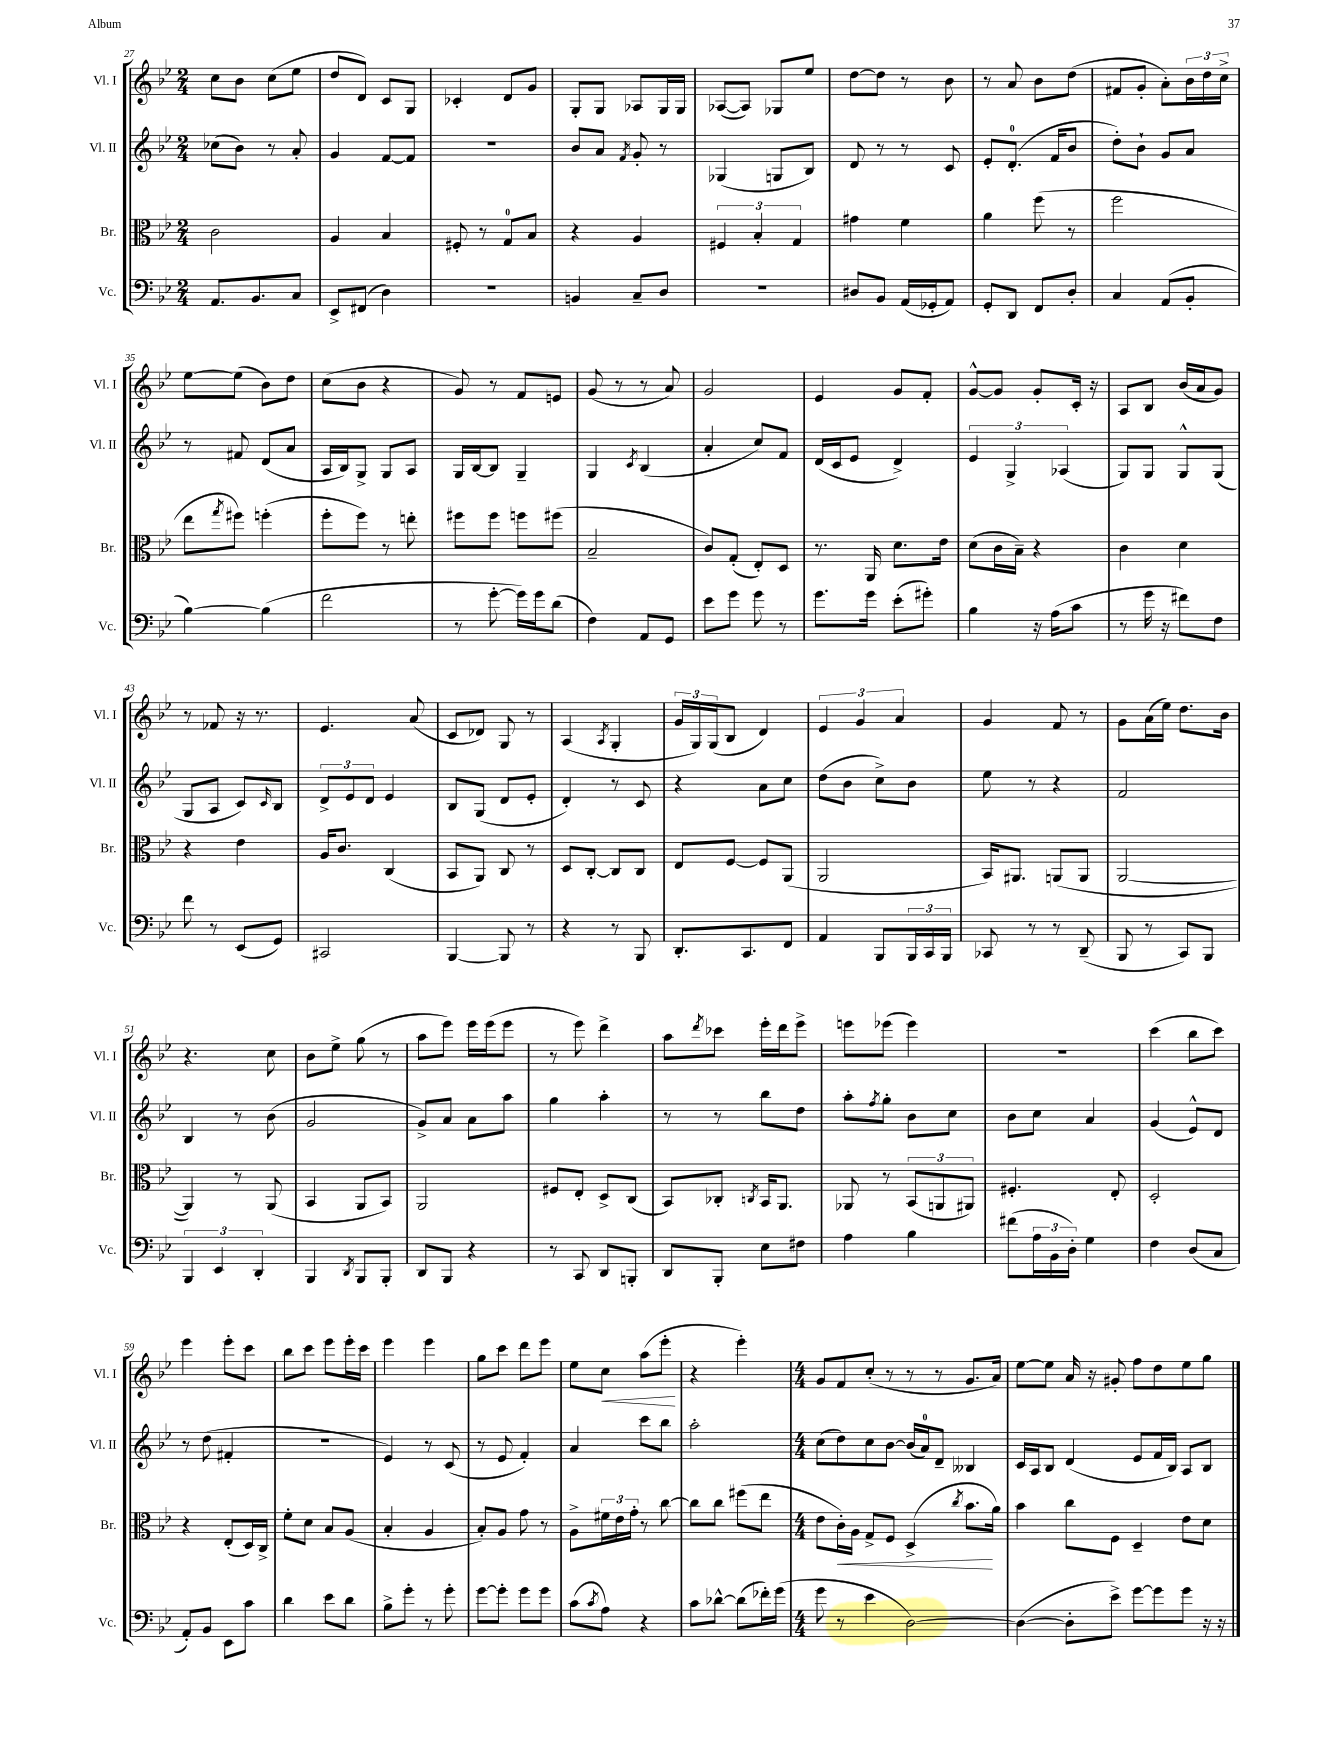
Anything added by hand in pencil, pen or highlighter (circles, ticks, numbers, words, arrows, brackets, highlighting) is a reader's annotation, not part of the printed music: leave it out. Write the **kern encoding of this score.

**kern	**kern	**kern	**kern
*staff4	*staff3	*staff2	*staff1
*clefF4	*clefC3	*clefG2	*clefG2
*k[b-e-]	*k[b-e-]	*k[b-e-]	*k[b-e-]
*M2/4	*M2/4	*M2/4	*M2/4
8.AA/L	2c\	(8cc-\L	8cc\L
.	.	8b-\J)	8b-\J
8.BB-/	.	.	.
.	.	8r	(8cc\L
8C/J	.	8a'/	8ee-\J
=	=	=	=
8EE-^/L	4A/	4g/	8dd/L
(8FF#/J	.	.	8d/J)
4D\)	4B-/	[8f/L	8c/L
.	.	8f/]J	8G/J
=	=	=	=
2r	8F#'/	2r	4c-'/
.	8r	.	.
.	8G/L	.	8d/L
.	8B-/J	.	8g/J
=	=	=	=
4BB/	4r	8b-/L	8G'/L
.	.	8a/J	8G/J
.	.	8qf/	.
8C~/L	4A/	8g'/	8A-/L
8D/J	.	8r	16G/L
.	.	.	16G/JJ
=	=	=	=
2r	6F#/	(4G-/	([8A-/L
.	.	.	8A-/]J)
.	6B-'/	.	.
.	.	8G/L	8G-/L
.	6G/	.	.
.	.	8B-/J)	8ee-/J
=	=	=	=
8D#/L	4g#\	8d/	[8dd\L
8BB-/J	.	8r	8dd\]J
(16AA/LL	4f\	8r	8r
16GG-'/J	.	.	.
8AA/J)	.	8c/	8b-\
=	=	=	=
8GG'/L	4a\	8e-'/L	8r
8DD/J	.	(8.d'/J	8a/
8FF/L	(8ff\	.	8b-\L
.	.	16f/LK	.
8D'/J	8r	8b-/J	(8dd\J
=	=	=	=
4C/	2ff\	8dd'\L)	8f#/L
.	.	8b-`\J	8g'/J
(8AA/L	.	8g/L	8a'\L)
8BB-'/J	.	8a/J	24b-\L
.	.	.	24dd\
.	.	.	24cc^\JJ
=	=	=	=
[4B-\)	8ee-\L	8r	[8ee-\L
.	8qgg/	.	.
.	8ff#\J)	8f#/	(8ee-\]J
(4B-\]	(4ff'\	(8d/L	8b-\L)
.	.	8a/J	8dd\J
=	=	=	=
2f\	8ff'\L	16A/LL	(8cc\L
.	.	16B-/J)	.
.	8ff\J)	8G^/J	8b-\J
.	8r	8G/L	4r
.	8ee'\	8A/J	.
=	=	=	=
8r	8ff#\L	16G/LL	8g/)
.	.	[16B-/J	.
[8g'\	8ff#\J	8B-/]J	8r
16g\]LL)	8ff\L	4G~/	8f/L
16g\J	.	.	.
(8d\J	(8ff#\J	.	8e/J
=	=	=	=
4F\)	2B-~/	4G/	(8g/
.	.	.	8r
.	.	8qc/	.
8AA/L	.	(4B-/	8r
8GG/J	.	.	8a/)
=	=	=	=
8e-\L	8c/L)	4a'/	2g/
8g\J	(8G'/J	.	.
8g\	8E-'/L)	8cc/L)	.
8r	8D/J	8f/J	.
=	=	=	=
8.g\L	8.r	(16d/LL	4e-/
.	.	16c/J	.
.	.	8e-/J	.
16g\Jk	16AA/	.	.
(8e-'\L	8.d\L	4d^/)	8g/L
8g#'\J)	.	.	8f'/J
.	16e-\Jk	.	.
=	=	=	=
4B-\	(8d\L	6e-/	[8g^^/L
.	16c\L	.	8g/]J
.	.	6G^/	.
.	16B-~\JJ)	.	.
16r	4r	.	8g'/L
(16A\LK	.	.	.
.	.	(6A-/	.
8c\J	.	.	16c'/Jk
.	.	.	16r
=	=	=	=
8r	4c\	8G/L)	8A/L
16g\	.	8G/J	8B-/J
16r	.	.	.
8f#\L)	4d\	8G^^/L	(16b-/LL
.	.	.	16a/J
8F\J	.	(8G/J	8g/J)
=	=	=	=
8f\	4r	8G/L	8r
8r	.	8A/J	8f-/
(8EE-/L	4e-\	8c/L)	16r
.	.	.	8.r
.	.	16qqc/	.
8GG/J)	.	8B-/J	.
=	=	=	=
2CC#/	16A/LK	12d^/L	4.e-/
.	8.c/J	.	.
.	.	12e-/	.
.	.	12d/J	.
.	(4C/	4e-/	.
.	.	.	(8a/
=	=	=	=
[4BBB-/	8BB-/L	8B-/L	8c/L
.	8AA/J)	(8G/J	8d-/J)
8BBB-/]	8C/	8d/L	8G/
8r	8r	8e-'/J	8r
=	=	=	=
4r	8D/L	4d'/)	(4A/
.	[8C'/J	.	.
.	.	.	8qA/
8r	8C/]L	8r	4G'/
8BBB-/	8C/J	8c/	.
=	=	=	=
8.DD'/L	8E-/L	4r	24g/LL
.	.	.	24G/)
.	.	.	(24G/J
.	[8F/J	.	8B-/J
8.CC/	.	.	.
.	8F/]L	8a\L	4d/)
8FF/J	(8AA/J	8cc\J	.
=	=	=	=
4AA/	2AA/	(8dd\L	6e-/
.	.	8b-\J	.
.	.	.	6g/
8BBB-/L	.	8cc^\L)	.
.	.	.	6a/
24BBB-/L	.	8b-\J	.
24CC/	.	.	.
24BBB-/JJ	.	.	.
=	=	=	=
8CC-/	16BB-/LK)	8ee-\	4g/
.	8.AA#/J	.	.
8r	.	8r	.
8r	(8AA/L	4r	8f/
(8DD~/	8AA/J	.	8r
=	=	=	=
8BBB-/	[2AA/	2f/	8g\L
8r	.	.	(16a\L
.	.	.	16ee-\JJ)
8CC/L)	.	.	8.dd\L
8BBB-/J	.	.	.
.	.	.	16b-\Jk
=	=	=	=
6BBB-/	4AA/])	4B-/	4.r
6EE-/	.	.	.
.	8r	8r	.
6DD'/	.	.	.
.	(8AA/	(8b-\	8cc\
=	=	=	=
4BBB-/	4BB-/	2g/	8b-\L
.	.	.	8ee-^\J
8qDD/	.	.	.
8BBB-/L	8AA/L	.	(8gg\
8BBB-'/J	8BB-/J)	.	8r
=	=	=	=
8DD/L	2AA/	8g^/L)	8aa\L
8BBB-/J	.	8a/J	8eee-\J)
4r	.	8a\L	16eee-\LL
.	.	.	(16eee-\J
.	.	8aa\J	8eee-\J
=	=	=	=
8r	8F#/L	4gg\	8r
8CC/	8E-'/J	.	8eee-\)
8DD/L	8D^/L	4aa'\	4ddd^\
8BBB'/J	(8C/J	.	.
=	=	=	=
8DD/L	8BB-/L)	8r	8aa\L
.	.	.	8qddd/
8BBB-'/J	8C-'/J	8r	8ccc-\J
.	8qC/	.	.
8E-\L	16BB-/LK	8bb-\L	16eee-'\LL
.	8.AA/J	.	16ddd\J
8F#\J	.	8dd\J	8eee-^\J
=	=	=	=
4A\	8AA-/	8aa'\L	8eee\L
.	.	8qff/	.
.	8r	8gg'\J	(8eee-\J
4B-\	(12BB-/L	8b-\L	4eee-\)
.	12AA/	.	.
.	.	8cc\J	.
.	12AA#/J)	.	.
=	=	=	=
(8f#\L	4.F#'/	8b-\L	2r
24A\L	.	8cc\J	.
24BB-\	.	.	.
24D'\JJ)	.	.	.
4G\	.	4a/	.
.	8E-'/	.	.
=	=	=	=
4F\	2D'/	(4g/	(4ccc\
(8D/L	.	8e-^^/L)	8bb-\L
8C/J	.	8d/J	8ccc\J)
=	=	=	=
8AA'/L)	4r	8r	4eee-\
8BB-/J	.	(8dd\	.
8EE-\L	(8E-'/L	4f#'/	8eee-'\L
8c\J	16D/L)	.	8ccc\J
.	16C^/JJ	.	.
=	=	=	=
4d\	8f'\L	2r	8bb-\L
.	8d\J	.	8ccc\J
8e-\L	8B-/L	.	8eee-\L
8d\J	(8A/J	.	16eee-'\L
.	.	.	16ccc\JJ
=	=	=	=
8B-^\L	4B-'/	4e-/)	4eee-\
8g'\J	.	.	.
8r	4A/	8r	4eee-\
8g'\	.	(8c/	.
=	=	=	=
[8g\L	8B-'/L)	8r	8gg\L
8g'\]J	8A/J	8e-/	8ccc\J
8g\L	8g\	4f'/)	8ddd\L
8g\J	8r	.	8eee-\J
=	=	=	=
(8c\L	8A^\L	4a/	8ee-\L
8qc/	.	.	.
8A\J)	24f#\L	.	8cc\J
.	24e-\	.	.
.	24g'\JJ	.	.
4r	8r	8ccc\L	(8aa\L
.	[8cc\	8bb-\J	8eee-'\J
=	=	=	=
8c\L	8cc\]L	2aa'\	4r
[8d-^^\J	8cc\J	.	.
(8d-\]L	(8ff#\L	.	4eee-'\)
16f-'\L)	8ee-\J	.	.
(16g\JJ	.	.	.
=	=	=	=
*M4/4	*M4/4	*M4/4	*M4/4
8g\	8e-\L	(8cc\L	8g/L
8r	16c'\L)	8dd\)	8f/
.	16A\JJ	.	.
4e-\	8G^/L	8cc\	(8cc'/J
.	8F/J	[8b-\J	8r
[2D\)	(4D^/	(16b-/]LL	8r
.	.	16a/J)	.
.	.	8d~/J	8r
.	8qcc/	.	.
.	8.b-\L	4B--/	8.g/L
.	16a\Jk)	.	16a/Jk)
=	=	=	=
(4D\_	4b-\	16c/LL	[8ee-\L
.	.	16A/J	.
.	.	8B-/J	8ee-\]J
8D'\]L	8cc\L	(4d/	16a/
.	.	.	16r
8e-^\J)	8F\J	.	8g#'/
[8g\L	4D~/	8e-/L	8ff\L
8g\]	.	16f/L	8dd\
.	.	16B-/JJ)	.
8g\J	8e-\L	8A/L	8ee-\
16r	8d\J	8B-/J	8gg\J
16r	.	.	.
==	==	==	==
*-	*-	*-	*-
